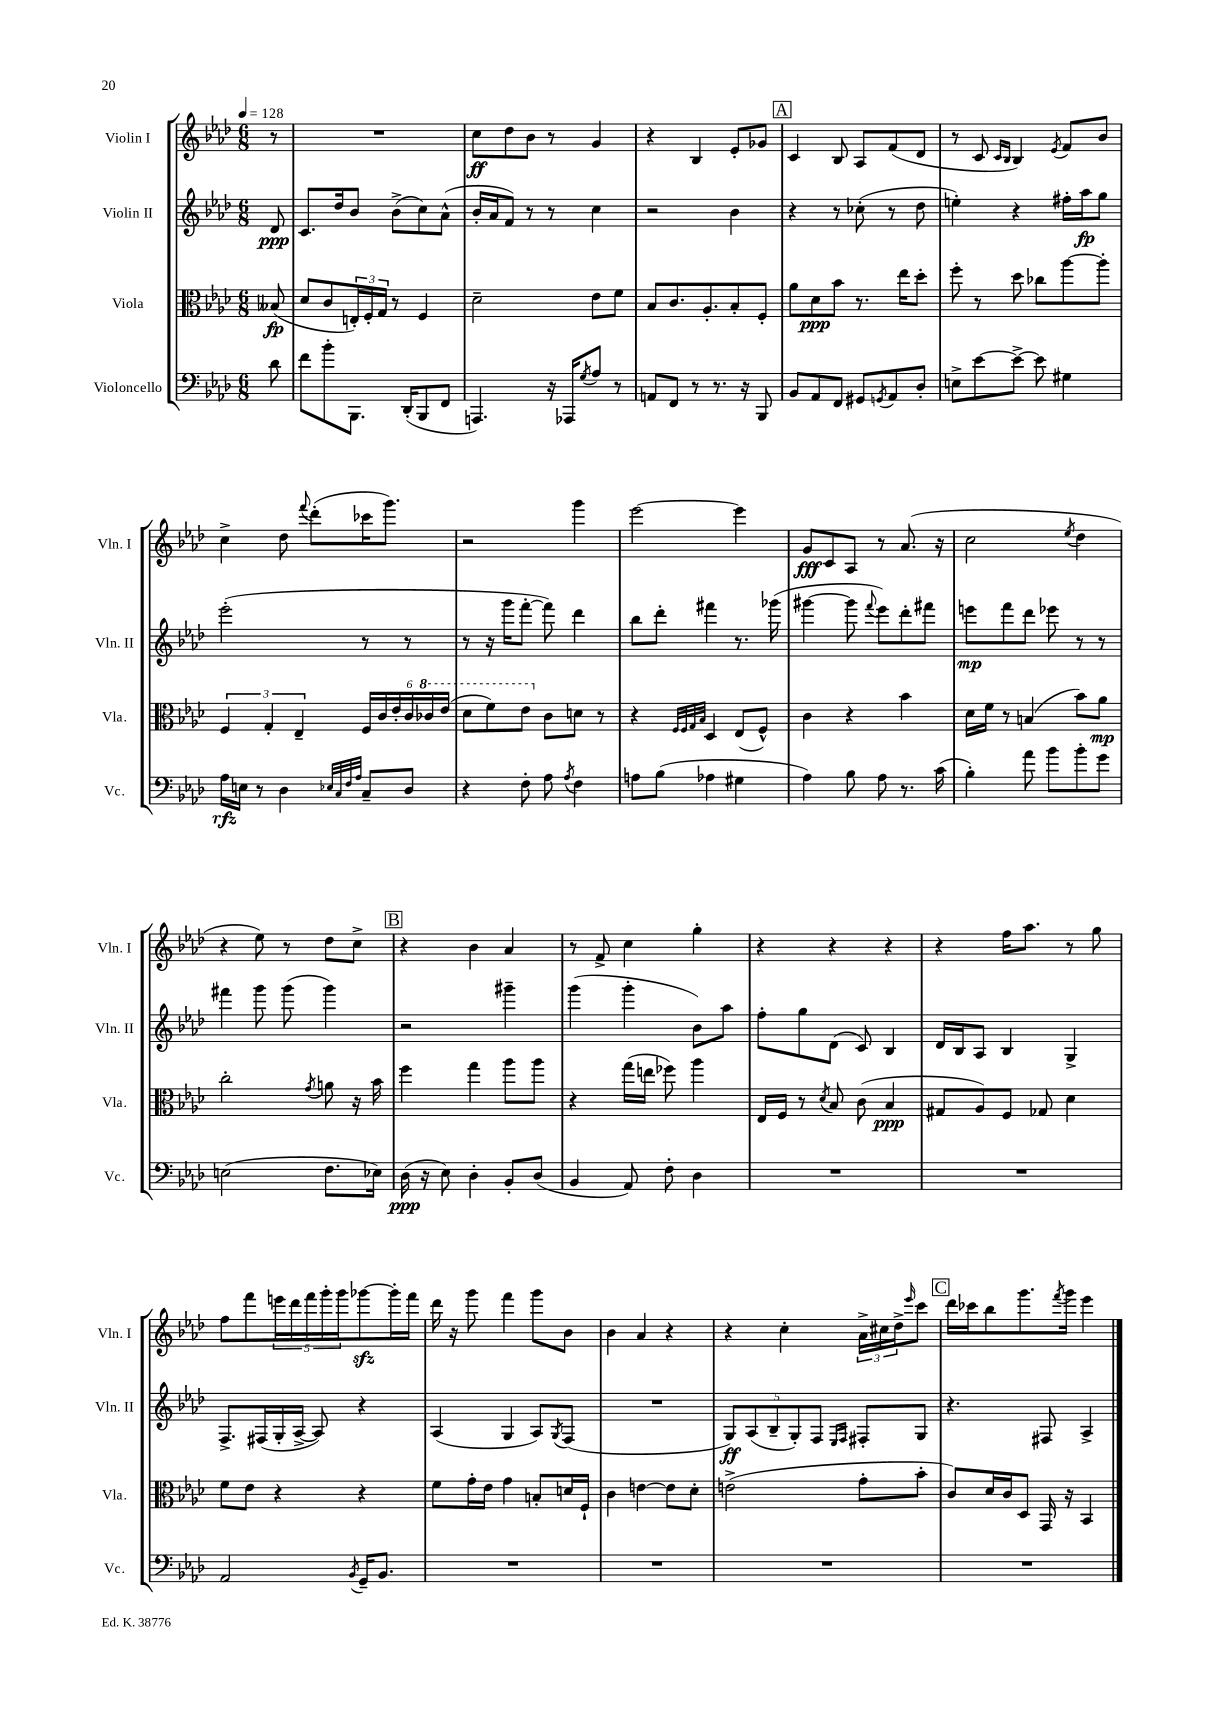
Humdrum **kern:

**kern	**dynam	**kern	**dynam	**kern	**dynam	**kern	**dynam
*part4	*part4	*part3	*part3	*part2	*part2	*part1	*part1
*staff4	*staff4	*staff3	*staff3	*staff2	*staff2	*staff1	*staff1
*I"Violoncello	*	*I"Viola	*	*I"Violin II	*	*I"Violin I	*
*I'Vc.	*	*I'Vla.	*	*I'Vln. II	*	*I'Vln. I	*
*clefF4	*	*clefC3	*	*clefG2	*	*clefG2	*
*k[b-e-a-d-]	*	*k[b-e-a-d-]	*	*k[b-e-a-d-]	*	*k[b-e-a-d-]	*
*M6/8	*	*M6/8	*	*M6/8	*	*M6/8	*
*MM128	*	*MM128	*	*MM128	*	*MM128	*
=	=	=	=	=	=	=	=
8d-\	.	(8B--X/	fp	8d-/	ppp	8r	.
=1	=1	=1	=1	=1	=1	=1	=1
8f\L	.	8d-/L	.	8.c/L	.	2.r	.
8b-'\	.	8c/	.	.	.	.	.
.	.	.	.	16dd-/k	.	.	.
8.BBB-\J	.	24En'/L)	.	8b-/J	.	.	.
.	.	24F'/	.	.	.	.	.
.	.	24G/JJ	.	.	.	.	.
.	.	8r	.	(8b-^\L	.	.	.
(16DD-'/KL	.	.	.	.	.	.	.
8BBB-/	.	4F/	.	8cc\)	.	.	.
8FF/J	.	.	.	(8a-^^\J	.	.	.
=2	=2	=2	=2	=2	=2	=2	=2
4.AAAn/)	.	2d-~\	.	16b-'/LL	.	8cc\L	ff
.	.	.	.	16a-/J	.	.	.
.	.	.	.	8f/J)	.	8dd-\	.
.	.	.	.	8r	.	8b-\J	.
16r	.	.	.	8r	.	8r	.
16AAA-X/KL	.	.	.	.	.	.	.
8qG/	.	.	.	.	.	.	.
8A-/J	.	8e-\L	.	4cc\	.	4g/	.
8r	.	8f\J	.	.	.	.	.
=3	=3	=3	=3	=3	=3	=3	=3
8AAn/L	.	8B-/L	.	2r	.	4r	.
8FF/J	.	8.c/	.	.	.	.	.
8r	.	.	.	.	.	4B-/	.
.	.	8.A-'/	.	.	.	.	.
8.r	.	.	.	.	.	.	.
.	.	8B-'/	.	4b-\	.	8e-'/L	.
16r	.	.	.	.	.	.	.
8BBB-/	.	8F'/J	.	.	.	8g-X/J	.
!!LO:REH:place=s1:t=A
=4	=4	=4	=4	=4	=4	=4	=4
8BB-/L	.	8a-\L	.	4r	.	4c/	.
8AA-/	.	8d-\	ppp	.	.	.	.
8FF/J	.	8b-\J	.	8r	.	8B-/	.
8GG#X/L	.	8.r	.	(8cc-X'\	.	8A-/L	.
8qGGn/	.	.	.	.	.	.	.
8AA-/	.	.	.	8r	.	(8f/	.
.	.	16ee-\KL	.	.	.	.	.
8D-'/J	.	8dd-'\J	.	8dd-\	.	8d-/J	.
=5	=5	=5	=5	=5	=5	=5	=5
8En^\L	.	8ff'\	.	4een'\)	.	8r	.
[8e-\	.	8r	.	.	.	8c/	.
.	.	.	.	.	.	16qqc/LL	.
.	.	.	.	.	.	16qqB-/JJ	.
8e-^\J_	.	8dd-\	.	4r	.	4B-/)	.
8e-\]	.	8cc-X\L	.	.	.	.	.
.	.	.	.	.	.	8qe-/	.
4G#X\	.	[8aa-\	.	16ff#X'\LL	.	8f/L	.
.	.	.	.	16aa-\J	fp	.	.
.	.	8aa-'\J]	.	8gg\J	.	8b-/J	.
!!LO:LB:g=z
=6	=6	=6	=6	=6	=6	=6	=6
16A-\LL	rfz	6F/	.	(2eee-'\	.	4cc^\	.
16En\JJ	.	.	.	.	.	.	.
8r	.	.	.	.	.	.	.
.	.	6G'/	.	.	.	.	.
4D-\	.	.	.	.	.	8dd-\	.
.	.	6E-~/	.	.	.	.	.
.	.	.	.	.	.	8qqfff/	.
.	.	.	.	.	.	(8ddd-'\L	.
32qqE-X/LLL	.	.	.	.	.	.	.
32qqC/	.	.	.	.	.	.	.
32qqF/	.	.	.	.	.	.	.
32qqA-/JJJ	.	.	.	.	.	.	.
8C~/L	.	24F/LL	.	8r	.	16ccc-X\K	.
.	.	24c/	.	.	.	.	.
.	.	.	.	.	.	8.ggg\J)	.
.	.	24e-'/	.	.	.	.	.
8D-/J	.	24c/	.	8r	.	.	.
*	*	*8va	*	*	*	*	*
.	.	24cc-X/	.	.	.	.	.
.	.	(24ee-/JJ	.	.	.	.	.
=7	=7	=7	=7	=7	=7	=7	=7
4r	.	8dd-\L	.	8r	.	2r	.
.	.	8ff\)	.	16r	.	.	.
.	.	.	.	16ggg\KL	.	.	.
8F'\	.	8ee-\J	.	[8fff'\J	.	.	.
*	*	*X8va	*	*	*	*	*
8A-\	.	8c\L	.	8fff\])	.	.	.
8qA-/	.	.	.	.	.	.	.
4F\	.	8dn\J	.	4ddd-\	.	4ggg\	.
.	.	8r	.	.	.	.	.
=8	=8	=8	=8	=8	=8	=8	=8
8An\L	.	4r	.	8bb-\L	.	[2eee-\	.
(8B-\J	.	.	.	8ddd-'\J	.	.	.
.	.	32qqF/LLL	.	.	.	.	.
.	.	32qqF/	.	.	.	.	.
.	.	32qqG/	.	.	.	.	.
.	.	32qqB-/JJJ	.	.	.	.	.
4A-X\	.	4D-/	.	4fff#X\	.	.	.
4G#X\	.	(8E-/L	.	8.r	.	4eee-\]	.
.	.	8F^^/J)	.	.	.	.	.
.	.	.	.	(16ggg-X\	.	.	.
=9	=9	=9	=9	=9	=9	=9	=9
4A-\)	.	4c\	.	[4ggg#X\	.	8g/L	fff
.	.	.	.	.	.	8c/	.
8B-\	.	4r	.	8ggg#\]	.	8A-/J	.
.	.	.	.	8qqfff/	.	.	.
8A-\	.	.	.	8eee-\L)	.	8r	.
8.r	.	4b-\	.	8ddd-'\	.	(8.a-/	.
.	.	.	.	8fff#X\J	.	.	.
(16c\	.	.	.	.	.	16r	.
=10	=10	=10	=10	=10	=10	=10	=10
4B-'\)	.	16d-\LL	.	8eeen\L	mp	2cc\	.
.	.	16f\JJ	.	.	.	.	.
.	.	8r	.	8fff\	.	.	.
8a-\	.	(4Bn/	.	8ddd-\J	.	.	.
8b-\L	.	.	.	8eee-X\	.	.	.
.	.	.	.	.	.	8qee-/	.
8b-'\	.	8b-\L)	.	8r	.	4dd-\	.
8g\J	.	8a-\J	mp	8r	.	.	.
!!LO:LB:g=z
=11	=11	=11	=11	=11	=11	=11	=11
(2En\	.	2cc'\	.	4fff#X\	.	4r	.
.	.	.	.	8ggg\	.	8ee-\)	.
.	.	.	.	(8ggg\	.	8r	.
.	.	8qg/	.	.	.	.	.
8.F\L	.	8an\	.	4ggg\)	.	8dd-\L	.
.	.	16r	.	.	.	8cc^\J	.
16E-X\Jk)	.	16b-\	.	.	.	.	.
!!LO:REH:place=s1:t=B
=12	=12	=12	=12	=12	=12	=12	=12
(16D-\	ppp	4ff\	.	2r	.	4r	.
16r	.	.	.	.	.	.	.
8E-\)	.	.	.	.	.	.	.
4D-'\	.	4gg\	.	.	.	4b-\	.
8BB-'/L	.	8aa-\L	.	4ggg#X~\	.	4a-/	.
(8D-/J	.	8aa-\J	.	.	.	.	.
=13	=13	=13	=13	=13	=13	=13	=13
4BB-/	.	4r	.	(4ggg\	.	8r	.
.	.	.	.	.	.	8f^/	.
8AA-/)	.	(16gg\LL	.	4ggg'\	.	4cc\	.
.	.	16een\JJ	.	.	.	.	.
8F'\	.	8ff-X\)	.	.	.	.	.
4D-\	.	4aa-\	.	8b-\L)	.	4gg'\	.
.	.	.	.	8aa-\J	.	.	.
=14	=14	=14	=14	=14	=14	=14	=14
2.r	.	16E-/LL	.	8ff'\L	.	4r	.
.	.	16F/JJ	.	.	.	.	.
.	.	8r	.	8gg\	.	.	.
.	.	8qd-/	.	.	.	.	.
.	.	8B-/	.	(8d-\J	.	4r	.
.	.	(8c\	.	8c/)	.	.	.
.	.	4B-/	ppp	4B-/	.	4r	.
=15	=15	=15	=15	=15	=15	=15	=15
2.r	.	8G#X/L	.	16d-/LL	.	4r	.
.	.	.	.	16B-/J	.	.	.
.	.	8A-/)	.	8A-/J	.	.	.
.	.	8F/J	.	4B-/	.	16ff\KL	.
.	.	.	.	.	.	8.aa-\J	.
.	.	8G-X/	.	.	.	.	.
.	.	4d-\	.	4G^/	.	8r	.
.	.	.	.	.	.	8gg\	.
!!LO:LB:g=z
=16	=16	=16	=16	=16	=16	=16	=16
2AA-/	.	8f\L	.	8.F^/L	.	8ff\L	.
.	.	8e-\J	.	.	.	8fff\	.
.	.	.	.	(16F#X/L	.	.	.
.	.	4r	.	16G'/	.	20eeen\L	.
.	.	.	.	.	.	20ddd-\	.
.	.	.	.	[16A-^/JJ	.	.	.
.	.	.	.	.	.	20fff\	.
.	.	.	.	8A-/])	.	.	.
.	.	.	.	.	.	20ggg'\	.
.	.	.	.	.	.	20ggg\J	.
8qBB-/	.	.	.	.	.	.	.
16GG~/KL	.	4r	.	4r	.	[8ggg-Xzz\	.
8.BB-/J	.	.	.	.	.	.	.
.	.	.	.	.	.	16ggg-'\L]	.
.	.	.	.	.	.	16fff\JJ	.
=17	=17	=17	=17	=17	=17	=17	=17
2.r	.	8f\L	.	(4A-/	.	16ddd-\	.
.	.	.	.	.	.	16r	.
.	.	16g'\L	.	.	.	8ggg\	.
.	.	16e-\JJ	.	.	.	.	.
.	.	4g\	.	4G/	.	4fff\	.
.	.	8Bn'/L	.	8A-/L)	.	8ggg\L	.
.	.	.	.	8qG/	.	.	.
.	.	16dn/L	.	(8F/J	.	8b-\J	.
.	.	16F`/JJ	.	.	.	.	.
=18	=18	=18	=18	=18	=18	=18	=18
2.r	.	4c\	.	2.r	.	4b-\	.
.	.	[4en\	.	.	.	4a-/	.
.	.	8e\L]	.	.	.	4r	.
.	.	8d-'\J	.	.	.	.	.
=19	=19	=19	=19	=19	=19	=19	=19
2.r	.	(2en^\	.	10G/L)	ff	4r	.
.	.	.	.	(10A-/	.	.	.
.	.	.	.	10B-~/	.	.	.
.	.	.	.	.	.	4cc'\	.
.	.	.	.	10G'/)	.	.	.
.	.	.	.	10F/J	.	.	.
.	.	.	.	16qqE-/LL	.	.	.
.	.	.	.	16qqF/JJ	.	.	.
.	.	8g'\L	.	8F#X'/L	.	24a-^\LL	.
.	.	.	.	.	.	24cc#X\	.
.	.	.	.	.	.	24dd-^\J	.
.	.	.	.	.	.	16qqeee-/	.
.	.	8b-'\J	.	8G/J	.	8ccc\J	.
!!LO:REH:place=s1:t=C
=20	=20	=20	=20	=20	=20	=20	=20
2.r	.	8c/L)	.	4.r	.	16ddd-\LL	.
.	.	.	.	.	.	16ccc-X\J	.
.	.	16d-/L	.	.	.	8bb-\	.
.	.	16c/J	.	.	.	.	.
.	.	8D-/J	.	.	.	8.ggg\	.
.	.	16GG/	.	8F#X/	.	.	.
.	.	.	.	.	.	8qfff/	.
.	.	16r	.	.	.	16ggg\Jk	.
.	.	4BB-/	.	4A-^/	.	4eee-\	.
==	==	==	==	==	==	==	==
*-	*-	*-	*-	*-	*-	*-	*-
